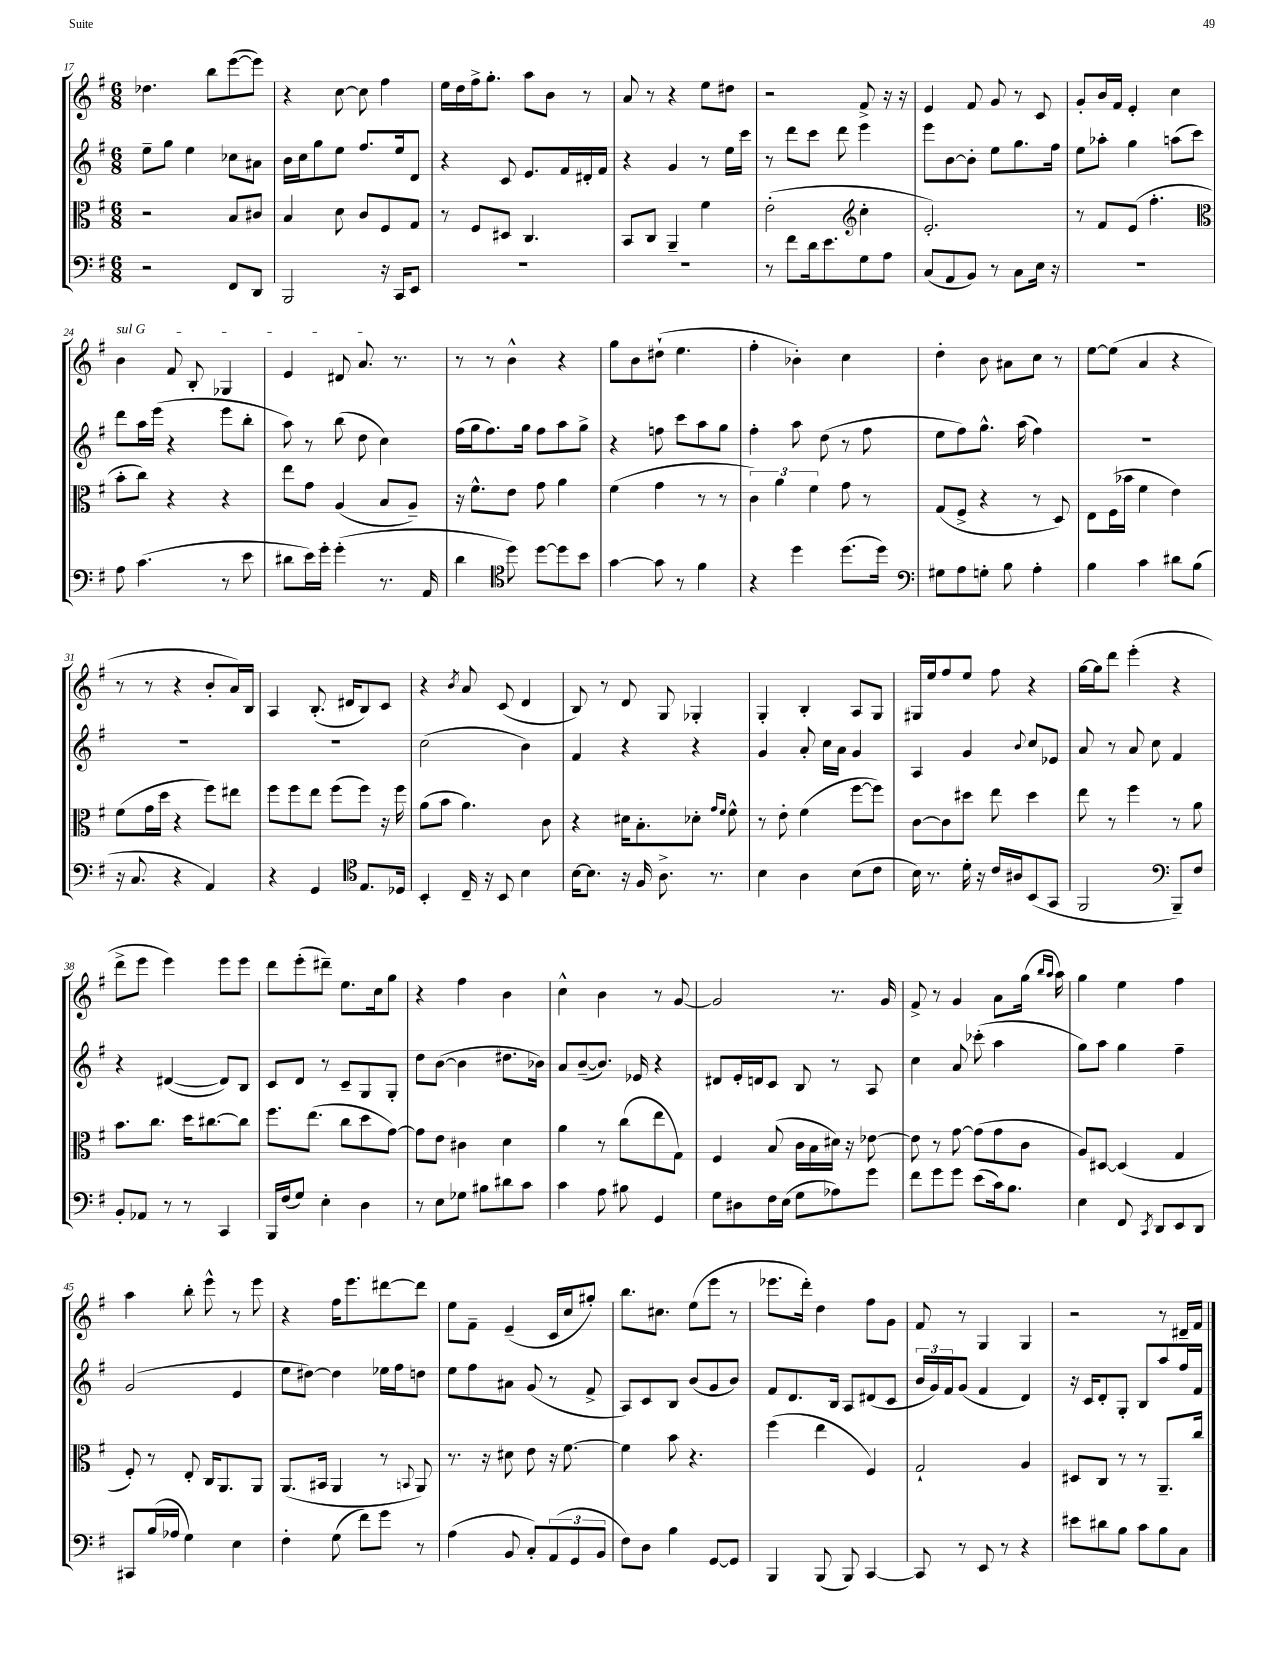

**kern	**kern	**kern	**kern
*staff4	*staff3	*staff2	*staff1
*clefF4	*clefC3	*clefG2	*clefG2
*k[f#]	*k[f#]	*k[f#]	*k[f#]
*M6/8	*M6/8	*M6/8	*M6/8
2r	2r	8ee~	4.dd-
.	.	8gg	.
.	.	4ee	.
.	.	.	8bb
8FF#	8B	8cc-	([8eee
8DD	8c#	8a#	8eee])
=	=	=	=
2BBB	4B	16b	4r
.	.	16cc	.
.	.	8gg	.
.	8d	8ee	[8cc
.	8c	8.ff#	8cc]
16r	8F#	.	4ff#
16CC	.	16ee	.
8EE	8G	8d	.
=	=	=	=
2.r	8r	4r	16ee
.	.	.	16dd
.	8F#	.	16ff#^
.	.	.	8.gg'
.	8D#	8c	.
.	4.C	8.e	8aa
.	.	.	8b
.	.	16f#	.
.	.	16d#'	8r
.	.	16f#	.
=	=	=	=
2.r	8BB	4r	8a
.	8C	.	8r
.	4AA~	4g	4r
.	4f#	8r	8ee
.	.	16ee	8dd#
.	.	16ccc	.
=	=	=	=
8r	(2e'	8r	2r
8f#	.	8ddd	.
16d	.	8ccc	.
8.e	.	.	.
.	.	8ddd	.
*	*clefG2	*	*
8G	4cc'	4eee	8f#^
8A	.	.	16r
.	.	.	16r
=	=	=	=
(8C	2.e')	8eee	4e
8AA	.	[8b	.
8BB)	.	8b']	8f#
8r	.	8ee	8g
8C	.	8.gg	8r
16E	.	.	8c
16r	.	16ff#	.
=	=	=	=
2.r	8r	8ee	8g'
.	8f#	8aa-'	16b
.	.	.	16f#
.	(8e	4gg	4e'
.	4.ff#'	.	.
.	.	(8aa	4cc
.	.	8ccc)	.
=	=	=	=
*	*clefC3	*	*
8A	8b'	8ddd	4b
(4.c	8cc)	16aa	.
.	.	(16eee	.
.	4r	4r	8f#
.	.	.	8B'
8r	4r	8eee	4G-
8e	.	8bb'	.
=	=	=	=
8d#	8ee	8aa)	4e
16e)	8g	8r	.
16g'	.	.	.
(4g'	(4A	(8bb	8d#
.	.	8dd	8.a
8.r	8B	4cc)	.
.	.	.	8.r
.	8A~)	.	.
16AA	.	.	.
=	=	=	=
4d	16r	(16ff#	8r
.	8.f#^^	16gg	.
.	.	8.ff#)	8r
*clefC4	*	*	*
8dd)	8e	.	4b^^
.	.	16gg	.
[8dd	8g	8ff#	.
8dd]	4a	8aa	4r
8b	.	8gg^	.
=	=	=	=
[4g	(4f#	4r	8gg
.	.	.	8b
8g]	4g	8ff	(8dd#`
8r	.	8ccc	4.ee
4f#	8r	8aa	.
.	8r	8gg	.
=	=	=	=
4r	6c)	4ff#'	4ff#'
.	6a	.	.
4dd	.	8aa	4b-')
.	6f#	.	.
.	.	(8dd	.
(8.dd	8g	8r	4cc
.	8r	8ff#	.
16dd)	.	.	.
=	=	=	=
*clefF4	*	*	*
8G#	(8G	8ee	4dd'
8A	8F#^	8ff#)	.
8G'	4r	8.gg^^	8b
8B	.	.	8a#
.	.	(16aa	.
4A'	8r	4ff#)	8cc
.	8D)	.	8r
=	=	=	=
4B	8E	2.r	[8ee
.	(16F#	.	(8ee]
.	16b-	.	.
4c	4f#	.	4a
8d#	4e)	.	4r
(8B	.	.	.
=	=	=	=
16r	(8f#	2.r	8r
8.C	.	.	.
.	16g	.	8r
.	16dd	.	.
4r	4r	.	4r
4AA)	8ff#)	.	8b'
.	8ee#	.	16a)
.	.	.	16B
=	=	=	=
4r	8ff#	2.r	4A
.	8ff#	.	.
4GG	8ee	.	(8.B'
.	(8ff#	.	.
.	.	.	16d#
*clefC4	*	*	*
8.E	8ff#)	.	8B)
.	16r	.	8c
16D-	16ff#	.	.
=	=	=	=
4BB'	(8a	(2cc	4r
.	8b	.	.
.	.	.	8qb
16C~	4.a)	.	8a
16r	.	.	.
8BB	.	.	(8c
4B	.	4b)	4d
.	8c	.	.
=	=	=	=
[16B	4r	4f#	8B)
8.B]	.	.	.
.	.	.	8r
16r	16d#	4r	8d
16F#	8.B'	.	.
8.A^	.	.	8G
.	8d-'	4r	4G-'
8.r	.	.	.
.	16qqg	.	.
.	16qqf#	.	.
.	8f#^^	.	.
=	=	=	=
4B	8r	4g	4G'
.	8e'	.	.
4A	(4f#	8a'	4B'
.	.	16cc	.
.	.	16a	.
(8B	[8ff#	4g	8A
8c	8ff#])	.	8G
=	=	=	=
16B)	[8c	4A	16G#
8.r	.	.	16ee
.	8c]	.	8ff#
16d'	8dd#	4g	8ee
16r	.	.	.
16c	8ee	.	8ff#
16A#	.	.	.
.	.	8qqb	.
(8BB	4dd#	8cc	4r
8GG	.	8e-	.
=	=	=	=
2FF#	8ee	8a	[16gg
.	.	.	16gg]
.	8r	8r	8ddd
.	4ff#	8a	(4eee'
.	.	8cc	.
*clefF4	*	*	*
8BBB~)	8r	4f#	4r
8F#	8a	.	.
=	=	=	=
8BB'	8.b	4r	8ddd^
8AA-	.	.	8eee
.	8.cc	.	.
8r	.	([4d#	4eee)
8r	16dd	.	.
.	[8.cc#	.	.
4CC	.	8d#])	8eee
.	8cc#]	8B	8eee
=	=	=	=
16BBB	8.ff#	8c	8ddd
(16F#	.	.	.
8G)	.	8d	(8eee'
.	(8.ee	.	.
4E'	.	8r	8ddd#~)
.	8cc	8c~	8.ee
4D	8dd	8G	.
.	.	.	16cc
.	[8g)	8G'	8gg
=	=	=	=
8r	8g]	8dd	4r
8E	8e	([8b	.
8G-	4c#	4b]	4ff#
8B#	.	.	.
8d#	4d	8.dd#	4b
8c	.	.	.
.	.	16b-)	.
=	=	=	=
4c	4a	8a	4cc^^
.	.	([8b~	.
8A	8r	8.b])	4b
8B#	(8cc	.	.
.	.	16e-	.
4GG	8ee	4r	8r
.	8G)	.	[8g
=	=	=	=
8G	4F#	8d#	2g]
8D#	.	16e'	.
.	.	16d	.
16F#	(8B	8c	.
(16E	.	.	.
8G	16c	8B	.
.	16B	.	.
8A-)	16d#)	8r	8.r
.	16r	.	.
8g	[8e-	8A	.
.	.	.	16g
=	=	=	=
8f#	8e-]	4cc	8f#^
8g	8r	.	8r
8g	[8g	8a	4g
(8e	(8g]	(8ccc-'	.
16c)	8g	4aa	8a
8.B	.	.	.
.	8c	.	(16gg
.	.	.	16qqbb
.	.	.	16qqaa
.	.	.	16aa)
=	=	=	=
4E	8A)	8gg)	4gg
.	[8D#	8aa	.
8FF#	(4D#]	4gg	4ee
8qCC	.	.	.
8DD	.	.	.
8EE	4G	4ff#~	4ff#
8DD	.	.	.
=	=	=	=
8CC#	8F#')	(2g	4aa
(16B	8r	.	.
16A-	.	.	.
4G)	8E'	.	8bb'
.	16C	.	8eee^^
.	8.AA	.	.
4E	.	4e	8r
.	8AA	.	8eee
=	=	=	=
4F#'	(8.AA	8ee	4r
.	.	[8dd#)	.
.	16BB#	.	.
(8G	4AA	4dd#]	16ff#
.	.	.	8.eee
8f#)	.	.	.
8g	8r	16ee-	[8ddd#
.	.	16ff#	.
.	8qqBB	.	.
8r	8AA)	8dd	8ddd#]
=	=	=	=
(4A	8.r	8ee	8ee
.	.	8ff#	8f#~
.	16r	.	.
8BB	8d#	8a#	(4e~
8C')	8e	(8g	.
(12AA	16r	8r	16c
.	[8.f#	.	16cc
12GG	.	.	.
.	.	8f#^	8gg#')
12BB	.	.	.
=	=	=	=
8F#)	4f#]	8A)	8.bb
8D	.	8c	.
.	.	.	8.cc#
4B	8b	8B	.
.	4.r	(8b	(8ee
[8GG	.	8g	8eee
8GG]	.	8b)	8r
=	=	=	=
4BBB	(4ff#	8f#	8.eee-
.	.	8.d	.
.	.	.	16ddd')
(8BBB	4ee	.	4dd
.	.	16B	.
8BBB)	.	8A	.
[4CC	4F#)	(8d#	8ff#
.	.	8c	8g
=	=	=	=
8CC]	2G`	24b	8f#
.	.	24g)	.
.	.	24f#	.
8r	.	(8g	8r
8EE	.	4f#	4G
8r	.	.	.
4r	4A	4d)	4G
=	=	=	=
8e#	8D#	16r	2r
.	.	16c	.
8d#	8C	8d'	.
8B	8r	8G'	.
8c	8r	8B	.
8B	8.AA~	8aa	8r
8C	.	16ff#	16d#~
.	16cc	16f#	16f#
==	==	==	==
*-	*-	*-	*-
